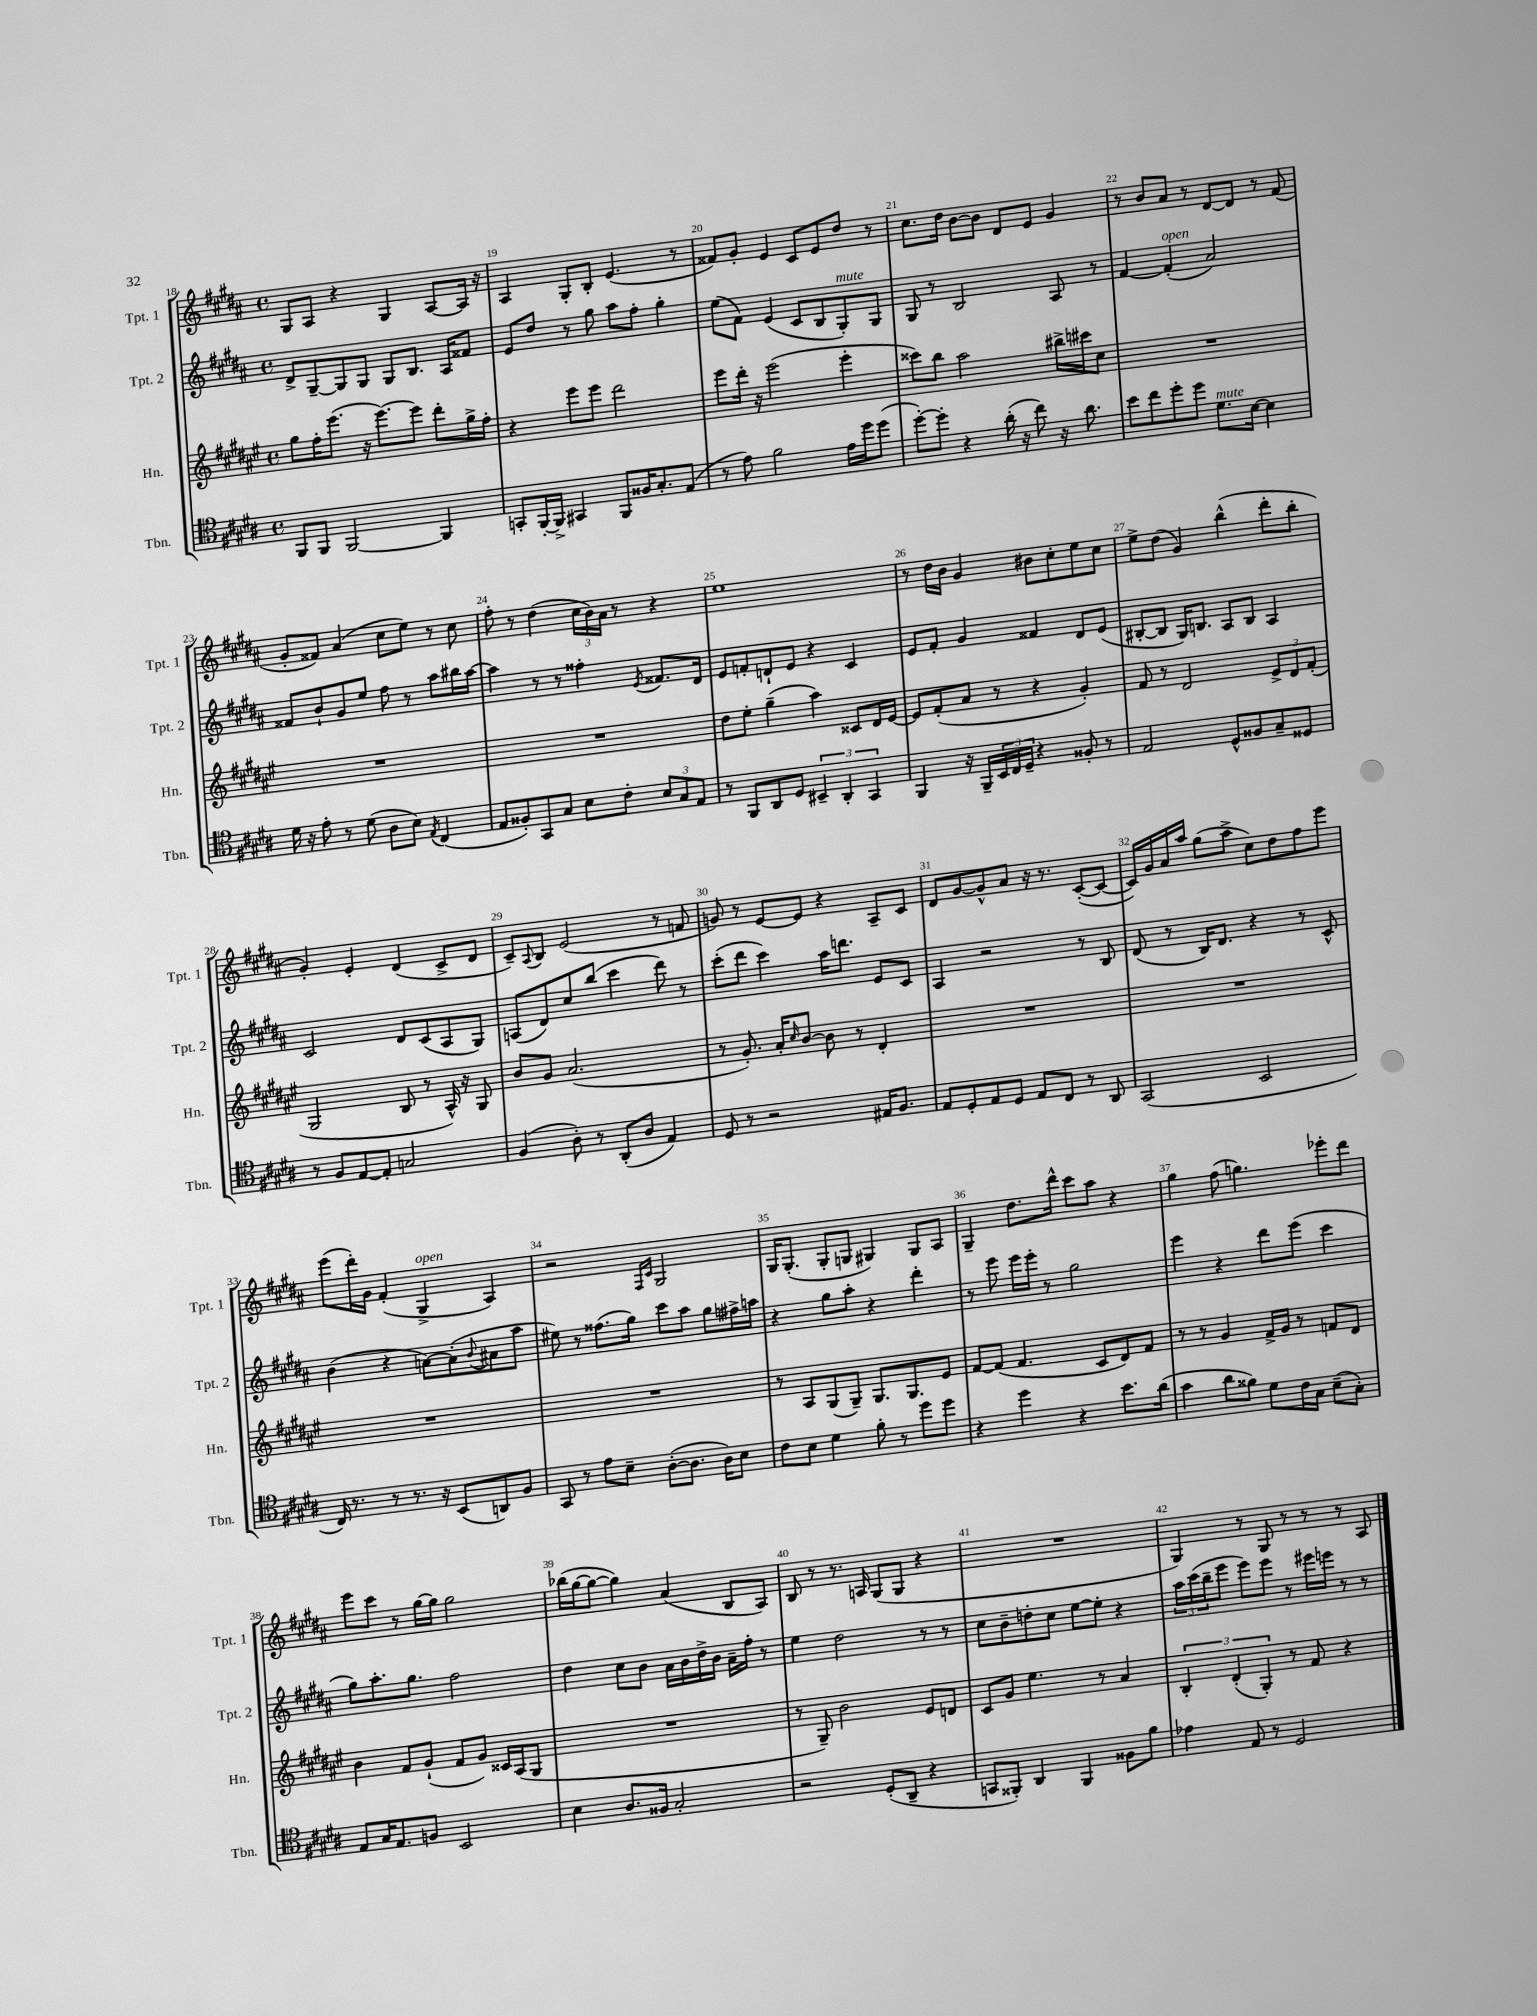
<<
\new StaffGroup <<
\new Staff = "s0" \with { instrumentName = "Tpt. 1" shortInstrumentName = "Tpt. 1" } {
    \clef treble \key b \major \defaultTimeSignature \time 4/4
    gis8 ais8 r4 gis4 ais8~ ais16 r16 |
    ais4 gis8-. b8-. e'4.( r8 |
    fisis'8) gis'8-. e'4 cis'8 e'8 dis''8 r8 |
    cis''8. dis''16 b'8~ b'8 dis'8 e'8 gis'4 |
    r8 b'8 ais'8 r8 dis'8~ dis'8 r8 fis'8( |
    gis'8-. fisis'8) ais'4( cis''8 e''8) r8 cis''8 |
    fis''8-. r8 dis''4( \tuplet 3/2 { cis''16 b'16) ais'16 } r8 r4 |
    e''1 |
    r8 dis''16 b'16 gis'4 bis'8 cis''8-. e''8 cis''8 |
    e''8-> dis''8( gis'4) b''4-^( dis'''8-. b''8-. |
    gis'4-.) e'4-. dis'4( cis'8-> dis'8 |
    cis'8--) \appoggiatura { ais8 } b8 e'2( r8 f'8 |
    g'8) r8 e'8~ e'8 r4 ais8-- cis'8 |
    dis'8 gis'8~ gis'8-^ ais'8 r16 r8. cis'8~-.( cis'8~ |
    cis'16) gis'16 ais'16 ais''16 gis''8( ais''8-> cis''8) dis''8 fis''8 e'''8 |
    e'''8( dis'''16-.) gis'16 fis'4-.( gis4->^\markup { \italic "open" } ais4) |
    r2 \grace { fis16 cis'16 } gis2 |
    gis16 gis8.-.( gis8-. g8 gis4) gis8 ais8 |
    gis4-- dis''8. dis'''16-^ cis'''8 ais''8 r4 |
    gis''4 fis''8( g''4.) ees'''8-. dis'''8 |
    e'''8 cis'''8 r8 gis''16~ gis''16 gis''2 |
    bes''16( gis''16~ gis''8~ gis''4) ais'4( b8 ais8) |
    b8 r8 r8. a16 gis8( gis8 r4 |
    R1 |
    gis4) r8 gis8 r8 r8 r8 ais8 \bar "|." |
}
\new Staff = "s1" \with { instrumentName = "Tpt. 2" shortInstrumentName = "Tpt. 2" } {
    \clef treble \key b \major \defaultTimeSignature \time 4/4
    dis'8-> gis8~-- gis8 gis8 gis8 b8. ais16 fisis'8 |
    e'8 dis''8 r8 gis''8 ais''8 fis''8-. gis''4-. |
    e''8( fis'8) e'4( cis'8 b8 gis8-.^\markup { \italic "mute" }) gis8 |
    gis8 r8 b2 ais8 r8 |
    fis'4~ fis'4-.^\markup { \italic "open" }( ais'2) |
    fisis'8 b'8-! gis'8 e''8 fis''8 r8 ais''8 bis''16 ais''16~ |
    ais''4 r8 r8 fisis''4-. \acciaccatura { e'8 } fisis'8. dis'16 |
    e'8 f'8-. d'8-! e'8 r4 cis'4 |
    e'8 fis'8-. gis'4 fisis'4 dis'8 e'8( |
    bis8~-. bis8 gis16) b8. ais8 b8 ais4 |
    cis'2 dis'8 cis'8( ais8 gis8) |
    a8( dis'8) cis''8 b''8( cis'''4 dis'''8) r8 |
    cis'''8-.( dis'''8 cis'''4) ais''16 d'''8. e'8 cis'8 |
    ais4 r2 r8 b8 |
    dis'8( r8 b16) dis'8. r4 r8 cis'8-^ |
    b'4( r4 a'8~) a'8-.( \appoggiatura { b'8 } ais'8 ais''8 |
    eis''8) r8 fisis''8.( gis''16) cis'''8 ais''8 gis''8 fis''16-> a''16 |
    r4 gis''8 ais''8-. r4 dis'''4-. |
    r8 e'''8 e'''16 e'''16-. r8 gis''2 |
    e'''4 r4 dis'''8 e'''8( cis'''4 |
    gis''8) ais''8.-. gis''8. fis''2 |
    dis''4 cis''8 b'8 ais'16 b'16 dis''16-> b'16 ais'16-- fis''16-. r8 |
    e''4 dis''2 r8 r8 |
    cis''8 b'8-- d''8-. cis''8 e''8~ e''8-. r4 |
    \tuplet 3/2 { ais''16 cis'''16( b''16-- } e'''8 e'''8) e'''8 r8 eis'''16 e'''16 r8 r8 \bar "|." |
}
\new Staff = "s2" \with { instrumentName = "Hn." shortInstrumentName = "Hn." } {
    \clef treble \key fis \major \defaultTimeSignature \time 4/4
    gis''8 fis''16-. eis'''8.( r16 eis'''8.~) eis'''8 dis'''8-. gis''16-> fis''16-. |
    r4 eis'''8 eis'''8 dis'''2 |
    eis'''8 dis'''16-. r16 eis'''2( eis'''4-. |
    cisis'''8) b''8 ais''2 bis''16-> cis'''16 cis''8 |
    R1 |
    R1 |
    R1 |
    dis''8 eis''8-. gis''4--( ais''4) cisis'8 dis'16 eis'16~ |
    eis'8 fis'8-.( ais'8 r8 r4 gis'4-.) |
    fis'8 r8 dis'2 \tuplet 3/2 { eis'8-> dis'8 fis'8-.( } |
    gis2 b8 r8 ais16-^) r16 gis8 |
    b'8 gis'8 ais'2.( |
    r8 gis'8.-.) ais'16-. \grace { cis''16 } b'8~ b'8 r8 dis'4-. |
    R1 |
    R1 |
    R1 |
    R1 |
    r8 ais8 gis8( gis8--) gis8. gis8. eis'8 |
    fis'8~ fis'8( fis'4. cis'8 dis'8) fis'8 |
    r8 r8 gis'4 fis'16-> gis'16 r8 f'8 dis'8 |
    b'4 fis'8 gis'8-!( fis'8 gis'8) cisis'16 ais16( gis8 |
    R1 |
    r8 gis8--) b'2 eis'8 d'8 |
    cis'8 gis'8 eis''4. r8 ais'4 |
    \tuplet 3/2 { b4-. dis'4-.( gis4-.) } r8 fis'8 r4 \bar "|." |
}
\new Staff = "s3" \with { instrumentName = "Tbn." shortInstrumentName = "Tbn." } {
    \clef tenor \key b \major \defaultTimeSignature \time 4/4
    fis,8 fis,8 fis,2~ fis,4 |
    g,8-. fis,16~-. fis,16-> gis,4 fis,8 fisis16 gis8.-. e8( |
    r8 e'8) fis'2 e'16 dis''16 dis''8( |
    dis''8~-.) dis''8-. r4 ais'16-.( r16 cis''8) r16 ais'8. |
    b'8 cis''8 dis''8-. dis''8 dis'8.^\markup { \italic "mute" } b16~ b4 |
    dis'16 r16 e'8-. r8 dis'8( ais8 b8) \acciaccatura { e8 } cis4( |
    e8 fisis8-.) gis,8 gis8 b8 cis'8-. \tuplet 3/2 { b8 gis8 e8 } |
    r8 fis,8 ais,8 dis8 \tuplet 3/2 { bis,4-- ais,4-. gis,4 } |
    fis,4 r16 fis,16-- \tuplet 3/2 { b,16 cis16 dis16-- } r4 fisis8-. r8 |
    e2 dis8-^ fisis8 gis8-- disis8 |
    r8 fis8 e8~ e8-. g2 |
    fis4( ais8-.) r8 ais,8-.( ais8 e4) |
    dis8 r8 r2 eis16 fis8. |
    e8 dis8-. e8 dis8 e8 cis8 r8 ais,8 |
    gis,2( b,2 |
    cis16) r8. r8 r8. r16 b,8( a,8) fis8 |
    gis,8 r8 e'8 b8-- ais8~-.( ais8. ais16) b8 |
    cis'8 b8 dis'4 fis'8-. r8 dis''8 dis''8 |
    r4 dis''4 r4 b'8. ais'16( |
    gis'4 ais'8 fisis'8) dis'8 cis'16 gis16 b8--( gis8-.) |
    e8 gis16 e8. f8 b,2 |
    b4 ais8. fisis16 gis2-. |
    r2 dis8-.( ais,8-- r4 |
    g,8 fisis,8-.) ais,4 fisis,4 fisis8 fis'8 |
    ees'4 e8 r8 dis2 \bar "|." |
}
>>
>>
\layout { \context { \Score currentBarNumber = #18 \override BarNumber.break-visibility = ##(#f #t #t) barNumberVisibility = #all-bar-numbers-visible } }
